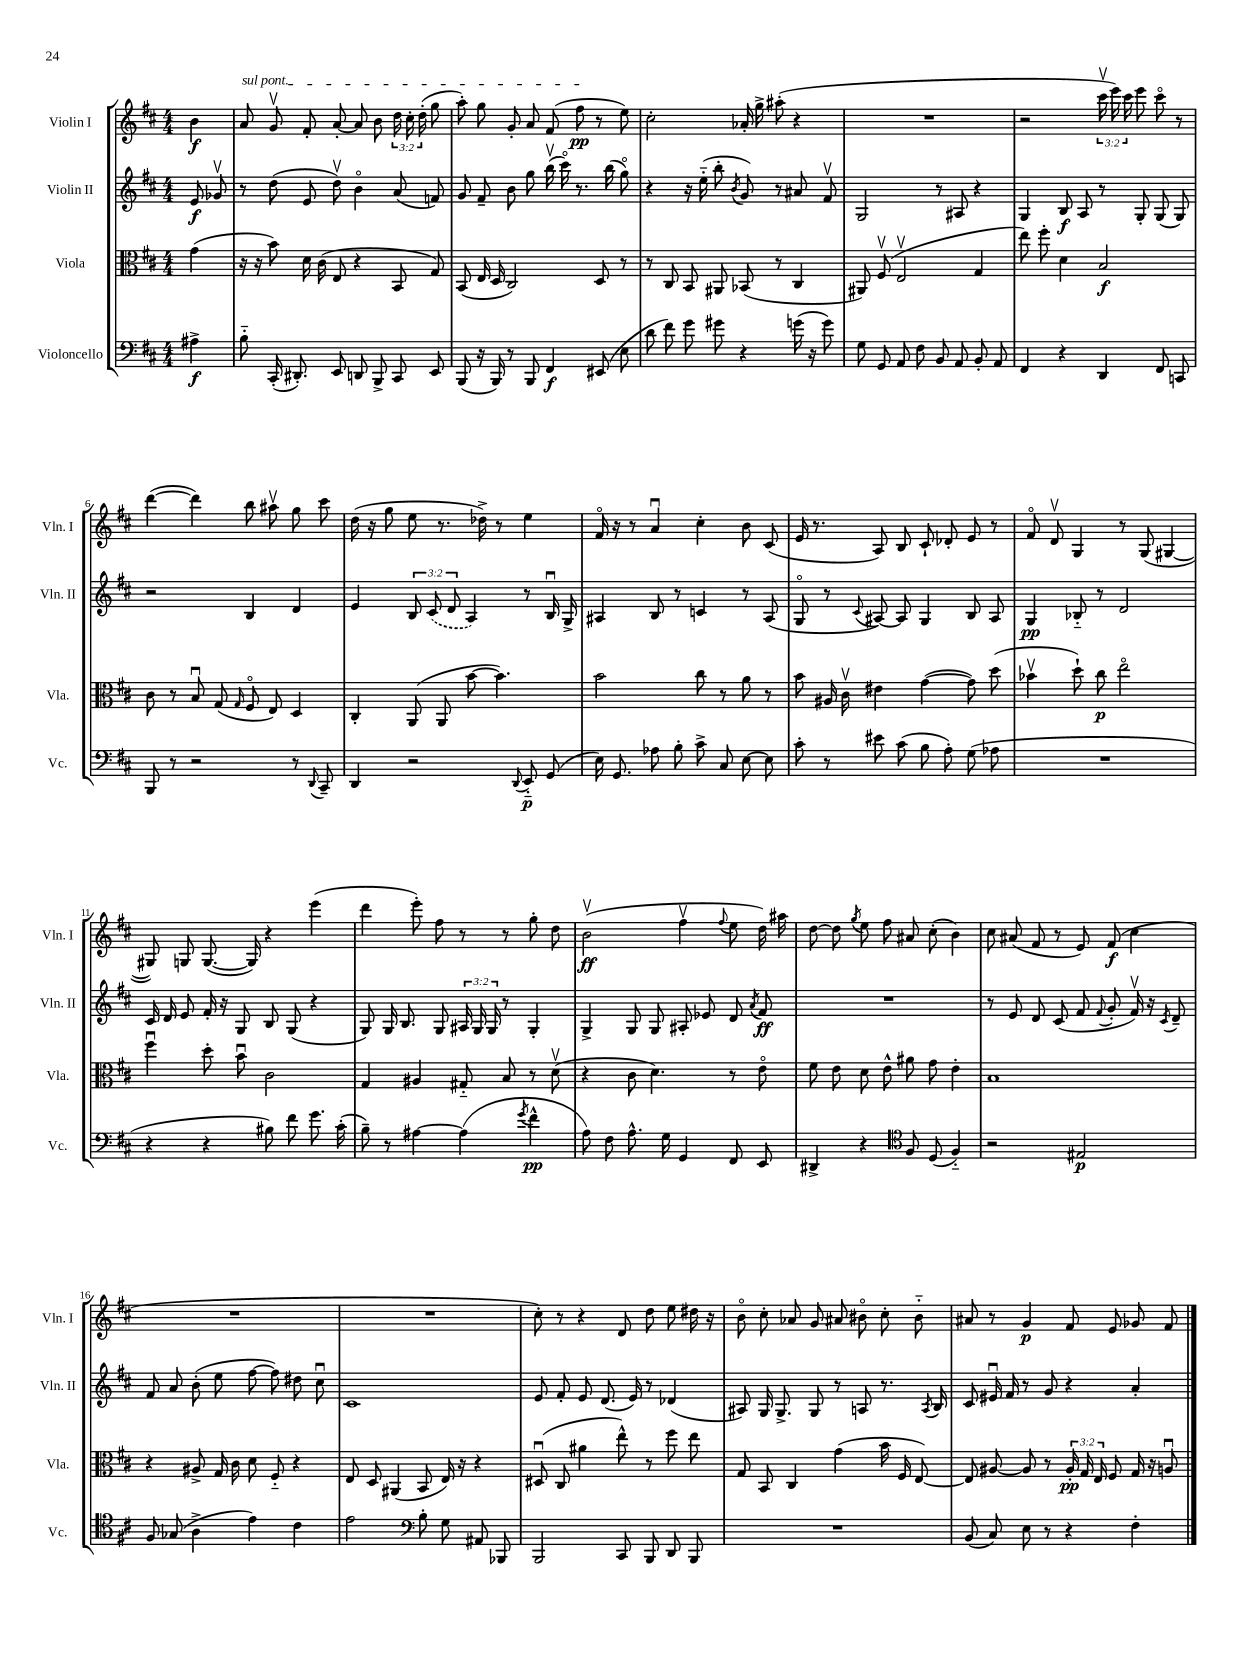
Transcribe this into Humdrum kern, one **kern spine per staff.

**kern	**kern	**kern	**kern
*staff4	*staff3	*staff2	*staff1
*clefF4	*clefC3	*clefG2	*clefG2
*k[f#c#]	*k[f#c#]	*k[f#c#]	*k[f#c#]
*M4/4	*M4/4	*M4/4	*M4/4
4A#^	(4g	8e	4b
.	.	8g-v	.
=	=	=	=
8B'~	16r	8r	8a
.	16r	.	.
(16CC#'	8b)	(8dd	8gv
8.DD#')	.	.	.
.	16d	8e	8f#'
.	(16c#	.	.
8EE	8E	8ddv)	[8a'
8DD	4r	4bo	8a]
8BBB^	.	.	8b
8CC#	8BB	(8a	24dd
.	.	.	24cc#'
.	.	.	(24dd'
8EE	8G)	8f)	8gg
=	=	=	=
(8BBB	(8BB	8g	8aa')
16r	16E	8f#~	8gg
16BBB)	16D	.	.
8r	2C#)	8b	8g'
8BBB	.	8gg	8a
4FF#	.	(16bbv	(8f#
.	.	16ccc#o)	.
.	.	8.r	8ff#
(8EE#	8D	.	8r
.	.	(16bb	.
8E	8r	8ggo)	8ee)
=	=	=	=
8d	8r	4r	2cc#'
8f#)	8C#	.	.
8g	8BB	16r	.
.	.	(16ee'~	.
8g#	8AA#	8bb'	.
.	.	8qb	.
4r	(8BB-	8g)	16a-'
.	.	.	16gg^
.	8r	8r	(8aa#'
(16g	4C#	8a#	4r
16r	.	.	.
8g)	.	8f#v	.
=	=	=	=
8G	8AA#)	2G	1r
8GG	(8F#v	.	.
8AA	2Ev	.	.
8F#	.	.	.
8BB	.	8r	.
8AA	.	8A#	.
8BB'	4G	4r	.
8AA	.	.	.
=	=	=	=
4FF#	8ee)	4G	2r
.	8ff#'	.	.
4r	4d	8B	.
.	.	8A	.
4DD	2B	8r	24ccc#v
.	.	.	24eee)
.	.	.	24ccc#
.	.	8G'	8eee
8FF#	.	(8G	8ccc#o
8CC	.	8G)	8r
=	=	=	=
8BBB	8c#	2r	([4ddd
8r	8r	.	.
2r	8Bu	.	4ddd])
.	(8G	.	.
.	16qqG	.	.
.	8F#o	4B	8bb
.	8E)	.	8aa#v
8r	4D	4d	8gg
8qqDD	.	.	.
8CC#~	.	.	8ccc#
=	=	=	=
4DD	4C#'	4e	(16dd
.	.	.	16r
.	.	.	8gg
2r	(8AA	12B	8ee
.	.	(12c#	.
.	8AA	.	8.r
.	.	12d	.
.	[8b	4A)	.
.	.	.	16dd-^)
.	4.b])	.	8r
8qqDD	.	.	.
8EE'~	.	8r	4ee
(8GG	.	16Bu	.
.	.	16G^	.
=	=	=	=
16E)	2b	4A#	16f#o
8.GG	.	.	16r
.	.	.	8r
8A-	.	8B	4au
8B'	.	8r	.
8c#^	8cc#	4c	4cc#'
8C#	8r	.	.
[8E	8a	8r	8b
8E]	8r	(8A#	(8c#
=	=	=	=
8c#'	8b	8Go	16e
.	.	.	8.r
8r	16A#	8r	.
.	16c#v	.	.
.	.	8qqc#	.
8e#	4e#	[8A#)	8A)
(8c#	.	8A#]	8B
8B	([4g	4G	8c#`
8A')	.	.	8d-'
(8G	8g])	8B	8e
8A-	(8dd	8A#	8r
=	=	=	=
1r	4b-v	4G	8f#o
.	.	.	8dv
.	8dd`)	8B-'~	4G
.	8cc#	8r	.
.	2eeo	2d	8r
.	.	.	(8G
.	.	.	[4G#
=	=	=	=
4r	4ff#u	16c#	8G#])
.	.	16d	.
.	.	8e	8G
4r	8dd'	16f#'	([8.G
.	.	16r	.
.	8bu	8G	.
.	.	.	16G])
8B#)	2c#	8B	4r
8f#	.	(8G	.
8.g	.	4r	(4eee
(16c#'	.	.	.
=	=	=	=
8B~)	4G	8G)	4ddd
8r	.	16G	.
.	.	8.B	.
[4A#	4A#	.	8eee')
.	.	8G	8ff#
(4A#]	8G#'~	24A#	8r
.	.	24G	.
.	.	24G	.
.	8B	8r	8r
8qg	.	.	.
4f#^^	8r	4G'	8gg'
.	(8dv	.	8dd
=	=	=	=
8A)	4r	4G^	(2bv
8F#	.	.	.
8.A^^	8c#	8G	.
.	4.d)	8G	.
16G	.	.	.
4GG	.	8A#'	4ff#v
.	.	8e-	.
.	.	.	8qqff#
8FF#	8r	8d	8ee
.	.	8qa	.
8EE	8eo	8f#	16dd)
.	.	.	16aa#
=	=	=	=
4DD#^	8f#	1r	[8dd
.	8e	.	8dd]
.	.	.	8qgg
4r	8d	.	8ee
.	8e^^	.	8ff#
*clefC4	*	*	*
8F#	8a#	.	8a#
(8D	8g	.	(8cc#'
4F#'~)	4e'	.	4b)
=	=	=	=
2r	1B	8r	8cc#
.	.	8e	(8a#
.	.	8d	8f#
.	.	(8c#	8r
2E#	.	8f#	8e)
.	.	8qqf#	.
.	.	8g'	(8f#
.	.	16f#v)	4cc#
.	.	16r	.
.	.	8qc#	.
.	.	8d~	.
=	=	=	=
8F#	4r	8f#	1r
(8G-	.	8a	.
4A^	8A#^	(8b'	.
.	16G	8ee	.
.	16c#	.	.
4e)	8d	[8ff#	.
.	8F#'~	8ff#])	.
4c#	4r	8dd#	.
.	.	8cc#u	.
=	=	=	=
2e	8E	1c#	1r
.	8D	.	.
.	(4AA#	.	.
*clefF4	*	*	*
8B'	8BB	.	.
8G	16E)	.	.
.	16r	.	.
8AA#	4r	.	.
8BBB-	.	.	.
=	=	=	=
2BBB	(8D#u	8e	8cc#')
.	8C#	8f#'	8r
.	4a#	8e	4r
.	.	(8.d	.
8CC#	8ee^^)	.	8d
.	.	16e)	.
8BBB	8r	8r	8dd
8DD	8ff#	(4d-	8ee
8BBB	8ee	.	16dd#
.	.	.	16r
=	=	=	=
1r	8G	8A#)	8bo
.	8BB	16G	8cc#'
.	.	8.G^	.
.	4C#	.	8a-
.	.	8G	8g
.	(4g	8r	8a#
.	.	8A	8b#o
.	16b	8.r	8cc#'
.	16F#	.	.
.	[8E)	.	8b#'~
.	.	8qA	.
.	.	16B	.
=	=	=	=
(8BB	8E]	8c#	8a#
8C#)	[8A#	16e#u	8r
.	.	16f#	.
8E	8A#]	8r	4g
8r	8r	8g	.
4r	24A#'	4r	8f#
.	24G	.	.
.	24E	.	.
.	8F#	.	8e
4F#'	16G	4a'	8g-
.	16r	.	.
.	8Au	.	8f#
==	==	==	==
*-	*-	*-	*-
